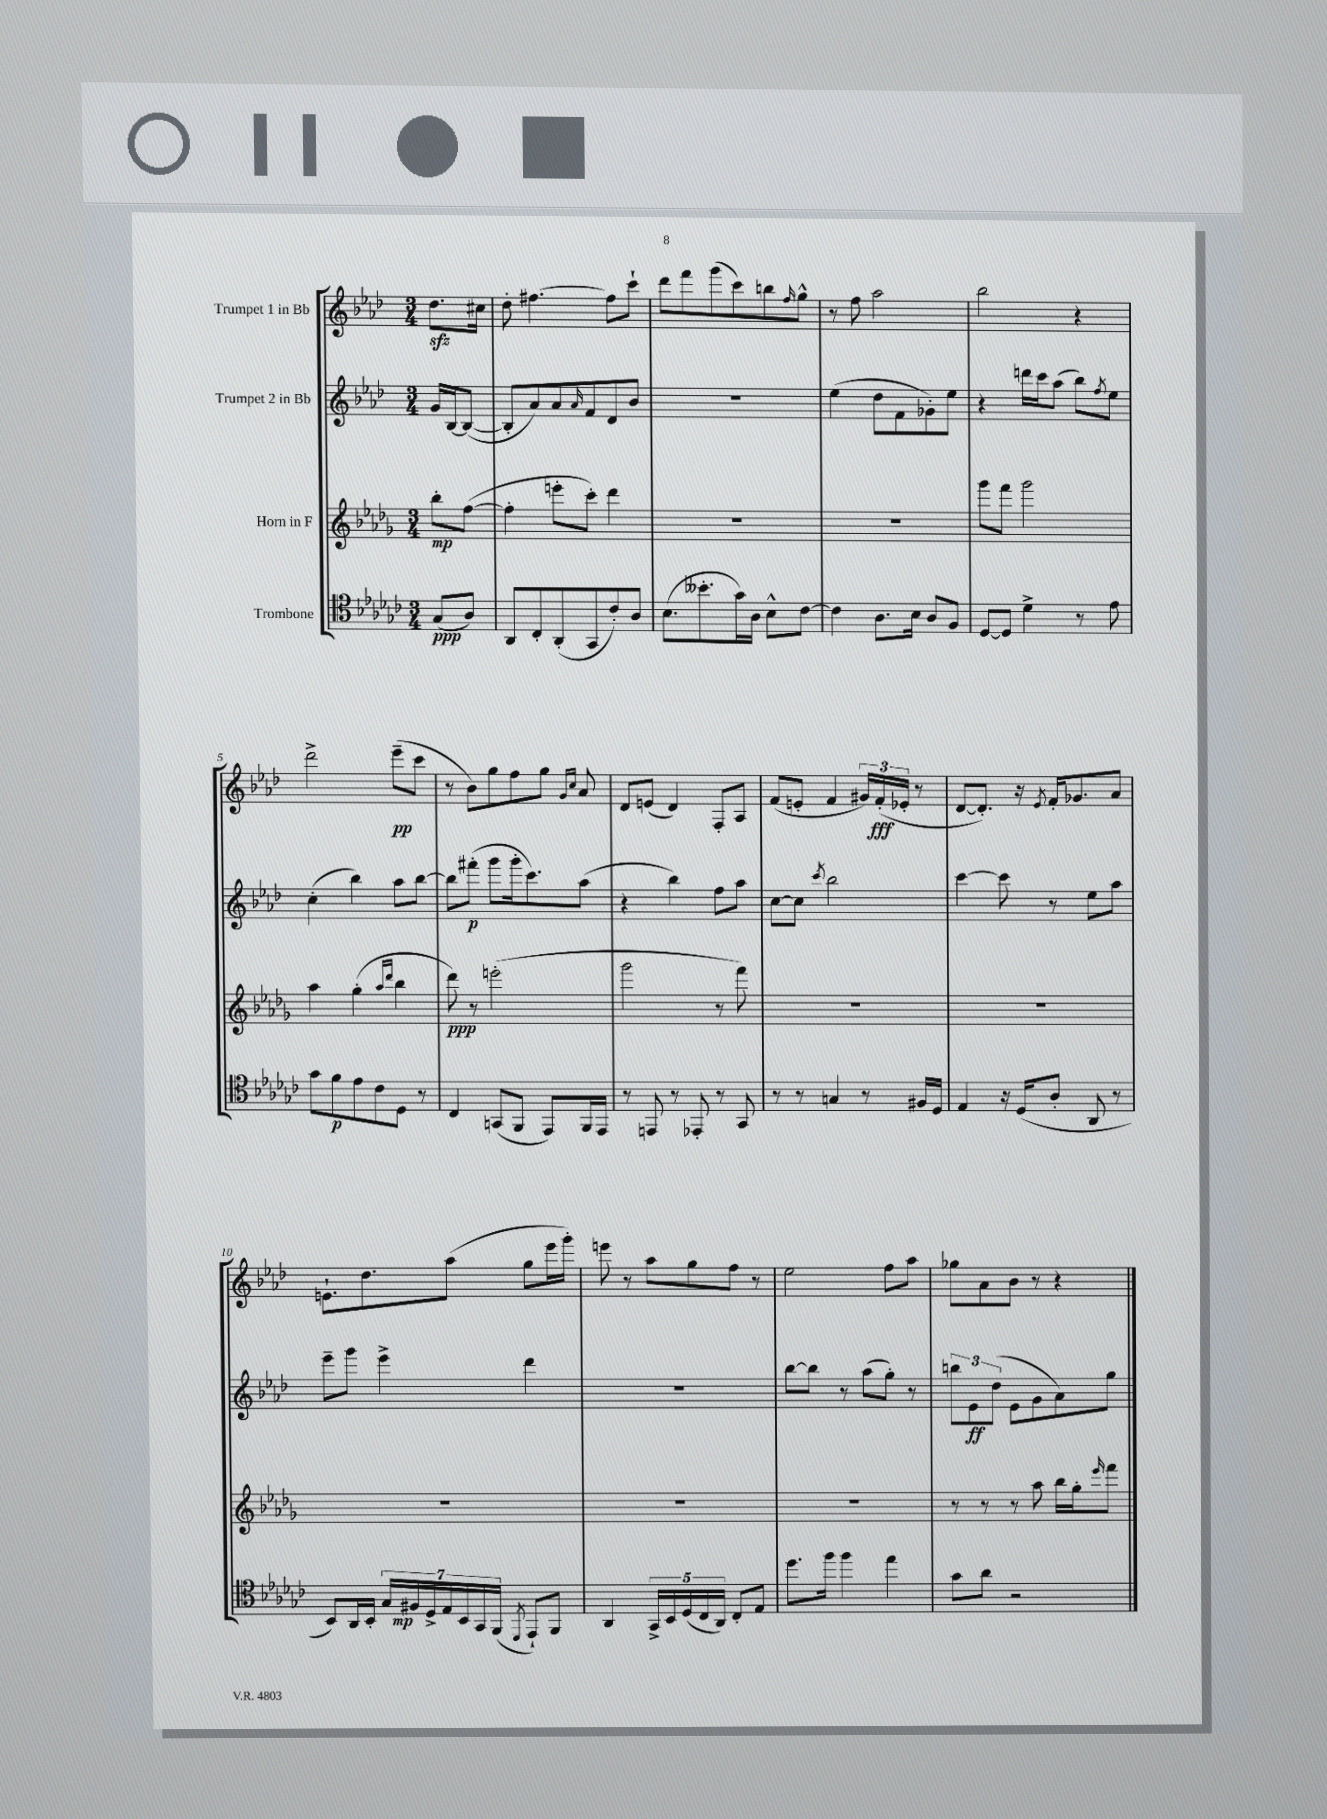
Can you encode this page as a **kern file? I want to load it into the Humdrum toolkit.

**kern	**kern	**kern	**kern
*staff4	*staff3	*staff2	*staff1
*clefC4	*clefG2	*clefG2	*clefG2
*k[b-e-a-d-g-c-]	*k[b-e-a-d-g-]	*k[b-e-a-d-]	*k[b-e-a-d-]
*M3/4	*M3/4	*M3/4	*M3/4
(8G-	8bb-'	16g	8.dd-
.	.	[16B-	.
8A-)	([8ff	(8B-_	.
.	.	.	16cc#
=	=	=	=
8AA-	4ff']	8B-']	8dd-'
8C-'	.	8a-)	[4.ff#
(8AA-'	8eee'	8a-	.
.	.	16qqa-	.
8GG-	8ccc')	8f	.
8c-')	4ddd-	8d-	8ff#]
8A-	.	8b-	8ccc`
=	=	=	=
(8.B-	2.r	2.r	8ddd-
.	.	.	8fff
8.b--'	.	.	.
.	.	.	(8ggg
16g-)	.	.	8ccc)
16A-	.	.	.
8B-^^	.	.	8bb
.	.	.	16qqff
[8c-	.	.	8gg^^
=	=	=	=
4c-]	2.r	(4ee-	8r
.	.	.	8ff
8.A-	.	8dd-	2aa-
.	.	8f	.
16B-	.	.	.
8A-	.	8g-')	.
8F	.	8ee-	.
=	=	=	=
[8D-	8ggg-	4r	2bb-
8D-]	8fff	.	.
4d-^	2ggg-	16ddd	.
.	.	16ccc	.
.	.	(8aa-	.
8r	.	8bb-)	4r
.	.	8qff	.
8e-	.	8ee-	.
=	=	=	=
8g-	4aa-	(4cc'	2ddd-^
8f	.	.	.
8e-	(4gg-'	4bb-)	.
8c-	.	.	.
.	16qqaa-	.	.
.	16qqddd-	.	.
8D-	4bb-	8aa-	(8eee-~
8r	.	[8bb-	8ccc
=	=	=	=
4C-	8ddd-)	8bb-]	8r
.	8r	(8fff#'	8b-)
(8GG	(2eee'	8ggg	8gg
8FF	.	16ggg'	8ff
.	.	8.ccc)	.
8EE-)	.	.	8gg
.	.	.	16qqg
.	.	.	16qqcc
16FF	.	(8aa-	8a-
16EE-	.	.	.
=	=	=	=
8r	2ggg-	4r	8d-
8EE	.	.	(8e
8r	.	4bb-)	4d-)
8EE-'	.	.	.
8r	8r	8ff	8F'
8GG-	8fff)	8aa-	8A-
=	=	=	=
8r	2.r	[8cc	(8f
8r	.	8cc]	8e'
.	.	8qccc	.
4G	.	2bb-	4f
8r	.	.	24g#)
.	.	.	(24f'
.	.	.	24e-'
16F#	.	.	8r
16D-	.	.	.
=	=	=	=
4E-	2.r	[4ccc	[8d-
.	.	.	8.d-'])
16r	.	8ccc]	.
(16D-	.	.	16r
.	.	.	8qe-
8A-'	.	8r	16f'
.	.	.	8.g-
8AA-	.	8ee-	.
8r	.	8aa-	8a-
=	=	=	=
8BB-)	2.r	8eee-~	8.e`
16AA-	.	8ggg	.
16BB-'	.	.	8.dd-
28G-	.	4eee-^	.
28F#	.	.	.
28D-^	.	.	.
28E-	.	.	.
.	.	.	(8aa-
28BB-	.	.	.
28GG-	.	.	.
(28FF	.	.	.
8qDD-	.	.	.
8EE-`)	.	4ddd-	8gg
8FF	.	.	16eee-
.	.	.	16ggg')
=	=	=	=
4AA-	2.r	2.r	8eee
.	.	.	8r
20GG-^	.	.	8aa-
20BB-	.	.	.
(20D-	.	.	.
.	.	.	8gg
20C-	.	.	.
20AA-)	.	.	.
8C-'	.	.	8ff
8E-	.	.	8r
=	=	=	=
8.dd-	2.r	[8bb-	2ee-
.	.	8bb-]	.
16ff	.	.	.
4ff	.	8r	.
.	.	(8aa-	.
4ee-	.	8gg')	8ff
.	.	8r	8aa-
=	=	=	=
8g-	8r	12bb	8gg-
.	.	12e-	.
8a-	8r	.	8a-
.	.	(12dd-	.
2r	8r	8e-	8b-
.	8aa-	8g	8r
.	16bb-	8a-)	4r
.	16gg-'	.	.
.	16qqeee-	.	.
.	8fff	8gg	.
==	==	==	==
*-	*-	*-	*-
